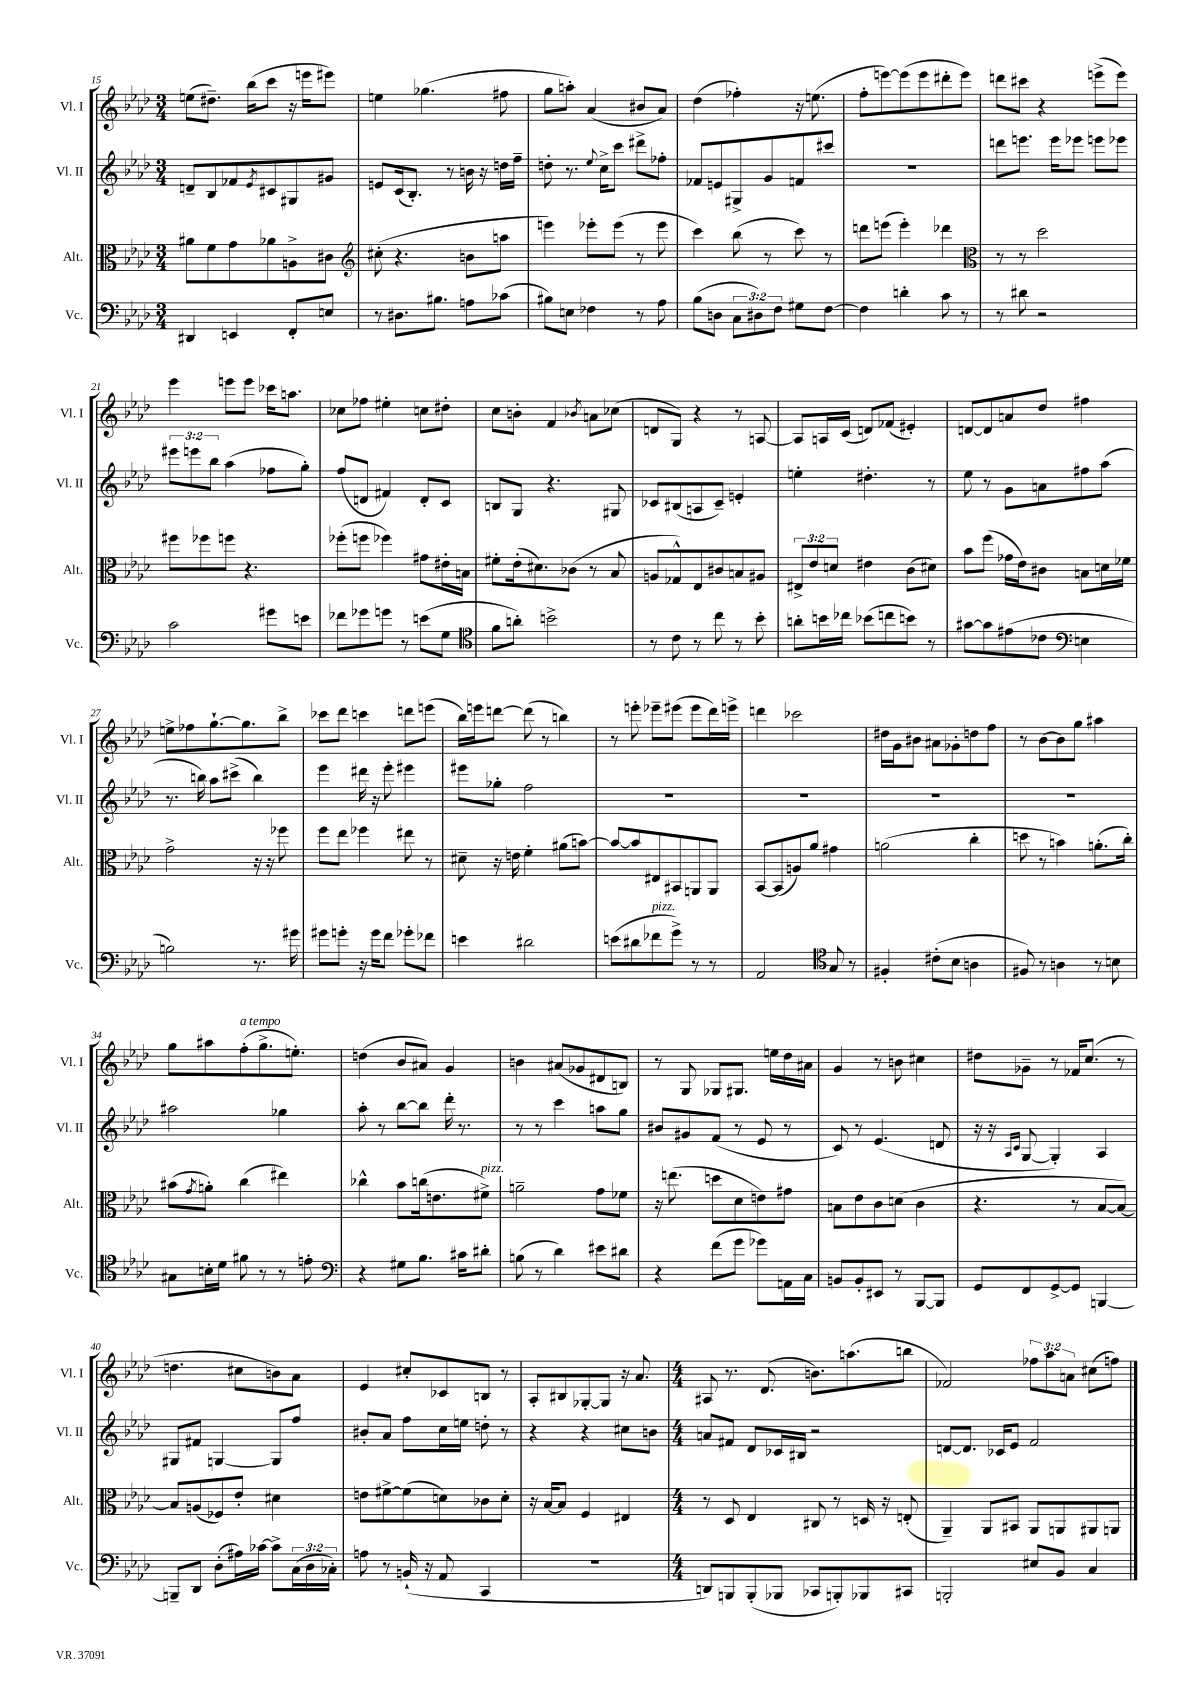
<<
\new StaffGroup <<
\new Staff = "s0" \with { instrumentName = "Vl. I" shortInstrumentName = "Vl. I" } {
    \clef treble \key aes \major \numericTimeSignature \time 3/4 \override Staff.TupletNumber.text = #tuplet-number::calc-fraction-text
    e''8( dis''8.--) bes''16( c'''8 r16 e'''16 eis'''8) |
    e''4 ges''4.( fis''8 |
    g''8 a''8-.) aes'4( bis'8 aes'8) |
    des''4( fes''4-.) r16 e''8.( |
    f''8-. e'''8~) e'''8( e'''8 dis'''8-. e'''8) |
    d'''8 cis'''8 r4 e'''8->( e'''8) |
    ees'''4 e'''8 e'''8 ces'''16 a''8. |
    ces''8 fes''8 eis''4-. c''8 dis''8-. |
    c''8 b'8-. f'4 \acciaccatura { bes'8 } a'8 ces''8( |
    d'8 g8) r4 r8 a8~ |
    a8 a16 c'16( d'8) fes'8( eis'4-.) |
    d'8~ d'8 a'8 des''8 fis''4 |
    e''8-> fes''8 g''8.~-! g''8. bes''8-> |
    ces'''8 des'''8 c'''4 d'''8 e'''8( |
    bes''16) e'''16 d'''8~ d'''8( r8 b''4) |
    r8 e'''8-. ees'''8-- eis'''8( eis'''8 des'''16) e'''16-> |
    d'''4 ces'''2 |
    dis''16 g'16 bis'8 ais'8 ges'8-. d''8 f''8 |
    r8 bes'8~ bes'8 g''8 ais''4 |
    g''8 ais''8 f''8-.^\markup { \italic "a tempo" }( g''8.-> e''8.-.) |
    d''4( bes'8 ais'8) g'4 |
    b'4 ais'8( ges'8 dis'8 b8) |
    r8 g8 ges8 gis8. e''16 des''16 ais'16 |
    g'4 r8 b'8 cis''4 |
    dis''8 ges'8-- r8 fes'16 c''8.( r8 |
    d''4. cis''8 b'8) aes'8 |
    ees'4 cis''8-. ces'8 b8 r8 |
    aes8-. bis8 ges8~-. ges8 r16 aes'8. |
    \numericTimeSignature \time 4/4 ais8 r8. des'8.( b'8.) a''8.( b''8 |
    fes'2) \tuplet 3/2 { fes''8 aes''8 a'8 } cis''8( f''8) \bar "|." |
}
\new Staff = "s1" \with { instrumentName = "Vl. II" shortInstrumentName = "Vl. II" } {
    \clef treble \key aes \major \numericTimeSignature \time 3/4 \override Staff.TupletNumber.text = #tuplet-number::calc-fraction-text
    d'8-- bes8 fes'8 \acciaccatura { ees'8 } cis'8 gis8 gis'8 |
    e'8 c'16( bes8.-.) r8 b'16 r16 d''16 f''16-- |
    d''8-. r8. \appoggiatura { ees''8 } c''16-> c'''8 dis'''8-> fes''8-. |
    fes'8 e'8 gis8-> g'8 f'8 cis'''8 |
    R2. |
    d'''8 e'''8. e'''16 ees'''8 e'''8 ees'''8 |
    \tuplet 3/2 { eis'''8 e'''8 bes''8 } aes''4( fes''8 g''8-.) |
    f''8( d'8 fis'4) d'8-. c'8 |
    b8 g8 r4. gis8 |
    ces'8 bis8( a8 ces'8--) e'4-. |
    e''4-. dis''4.-. r8 |
    ees''8 r8 g'8 a'8 fis''8 aes''8( |
    r8. b''16) aes''8 cis'''8->( b''4) |
    ees'''4 dis'''16 r16 ees'''8-. eis'''4 |
    eis'''8 ges''8-. f''2 |
    R2. |
    R2. |
    R2. |
    R2. |
    ais''2 ges''4 |
    aes''8-. r8 bes''8~ bes''8 des'''16-. r8. |
    r8 r8 c'''4 a''8 g''8 |
    bis'8 gis'8 f'8( r8 ees'8 r8 |
    c'8) r8 ees'4.( d'8 |
    r16 r16 \grace { aes16 c'16 } g8~ g4-.) aes4 |
    gis8 fis'8 g4~ g8 f''8 |
    bis'8-. aes'8 f''8 c''16 e''16 d''8-. r8 |
    r4 r4 cis''8 b'8 |
    \numericTimeSignature \time 4/4 a'8 fis'8 des'8 ces'16 bis16 r2 |
    d'8~ d'8. ces'16 ees'8 f'2 \bar "|." |
}
\new Staff = "s2" \with { instrumentName = "Alt." shortInstrumentName = "Alt." } {
    \clef alto \key aes \major \numericTimeSignature \time 3/4 \override Staff.TupletNumber.text = #tuplet-number::calc-fraction-text
    ais'8 f'8 g'8 aes'8 a8-> cis'8 |
    \clef treble cis''8-.( r4. b'8 a''8 |
    e'''4) ees'''8-. ees'''8( r8 ees'''8 |
    c'''4) bes''8( r8 c'''8) r8 |
    d'''8 e'''8( e'''4-.) des'''4 |
    \clef alto r8 r8 des''2 |
    fis''8 fes''8 f''8 r4. |
    fes''8-.( f''8 fes''4) gis'8 eis'16-. b16 |
    fis'8-. ees'16-.( dis'8.) ces'8( r8 bes8 |
    a8 ges8-^) ees8 cis'8 b8 ais8 |
    \tuplet 3/2 { eis8-> ees'8 d'8 } eis'4 c'8( dis'8) |
    bes'8 f''8( ges'16 ees'16) cis'8 b8 d'16 fes'16 |
    g'2-> r16 r16 fes''8 |
    f''8 ees''8 fes''4 eis''8 r8 |
    dis'8-- r16 e'16 f'4-. ais'8( b'8~) |
    b'8~ b'8 eis8 bis,8 a,8 a,8 |
    bes,8~ bes,8( a8) aes'8 gis'4 |
    a'2( c''4-. |
    d''8 r8 b'4) a'8.-.( c''16-.) |
    bis'8( \acciaccatura { g'8 } a'8-.) c''4( eis''4) |
    ces''4-^ bes'8 c''16( e'8. fis'8->^\markup { \italic "pizz." }) |
    a'2-- g'8 fes'8 |
    r16 e''8.( d''8 des'8 e'8) gis'8 |
    b8 ees'8 c'8 d'8( c'4 |
    r4. r8 bes8~ bes8~) |
    bes8 a8( fes8) ees'8-. dis'4 |
    e'8 fis'8~-> fis'8( d'8) ces'8 d'8-. |
    r16 bes16~ bes8 f4 eis4 |
    \numericTimeSignature \time 4/4 r8 des8 ees4 cis8 r8 d16 r16 e8-.( |
    aes,4--) aes,8 bis,8 aes,8 a,8 ais,8 a,8 \bar "|." |
}
\new Staff = "s3" \with { instrumentName = "Vc." shortInstrumentName = "Vc." } {
    \clef bass \key aes \major \numericTimeSignature \time 3/4 \override Staff.TupletNumber.text = #tuplet-number::calc-fraction-text
    dis,4 e,4 f,8-. e8 |
    r8 dis8. bis8. a8 ces'8( |
    bis8) e8 fes4 r8 aes8 |
    bes8( d8 \tuplet 3/2 { c8 dis8) f8 } gis8 f8~ |
    f4 d'4-. c'8 r8 |
    r8 dis'8 r2 |
    c'2 gis'8 e'8 |
    fes'8 ges'8 g'8 r8 e'8( g8 |
    \clef tenor f'8 a'8-.) b'2-> |
    r8 c'8 r8 c''8 r8 bes'8-. |
    a'8-. b'16 ces''16 bes'8( c''8 b'8) r8 |
    gis'8~ gis'8 eis'8( ces'8 \clef bass e4 |
    b2) r8. gis'16 |
    gis'8 g'8-. r16 g'16 f'8 ges'8-. fes'8 |
    e'4 dis'2 |
    e'8( dis'8 fes'8^\markup { \italic "pizz." } g'8->) r8 r8 |
    aes,2 \clef tenor g8 r8 |
    fis4-. cis'8-.( bes8 a4 |
    fis8) r8 a4 r8 b8 |
    gis8 b16-. des'16 fis'8 r8 r8 e'8-. |
    \clef bass r4 gis8 bes8. cis'16 dis'8-. |
    b8( r8 des'4) eis'8 dis'8 |
    r4 f'8( g'8 ges'8) a,16 c16 |
    b,8 b,8-. eis,8 r8 bes,,8~ bes,,8 |
    g,8 f,8 g,8~-> g,8 b,,4~ |
    b,,8-- des,8 des8-.( ais16) ces'16~ ces'8-> \tuplet 3/2 { c16( des16 ces16-.) } |
    a8 r8 b,16-!( r16 aes,8 c,4 |
    R2. |
    \numericTimeSignature \time 4/4 d,8) b,,8 b,,8-.( bes,,8 ces,8 b,,8-.) bes,,8 cis,8 |
    b,,2-. eis8 bes,8 c4 \bar "|." |
}
>>
>>
\layout { \context { \Score currentBarNumber = #15 } }
